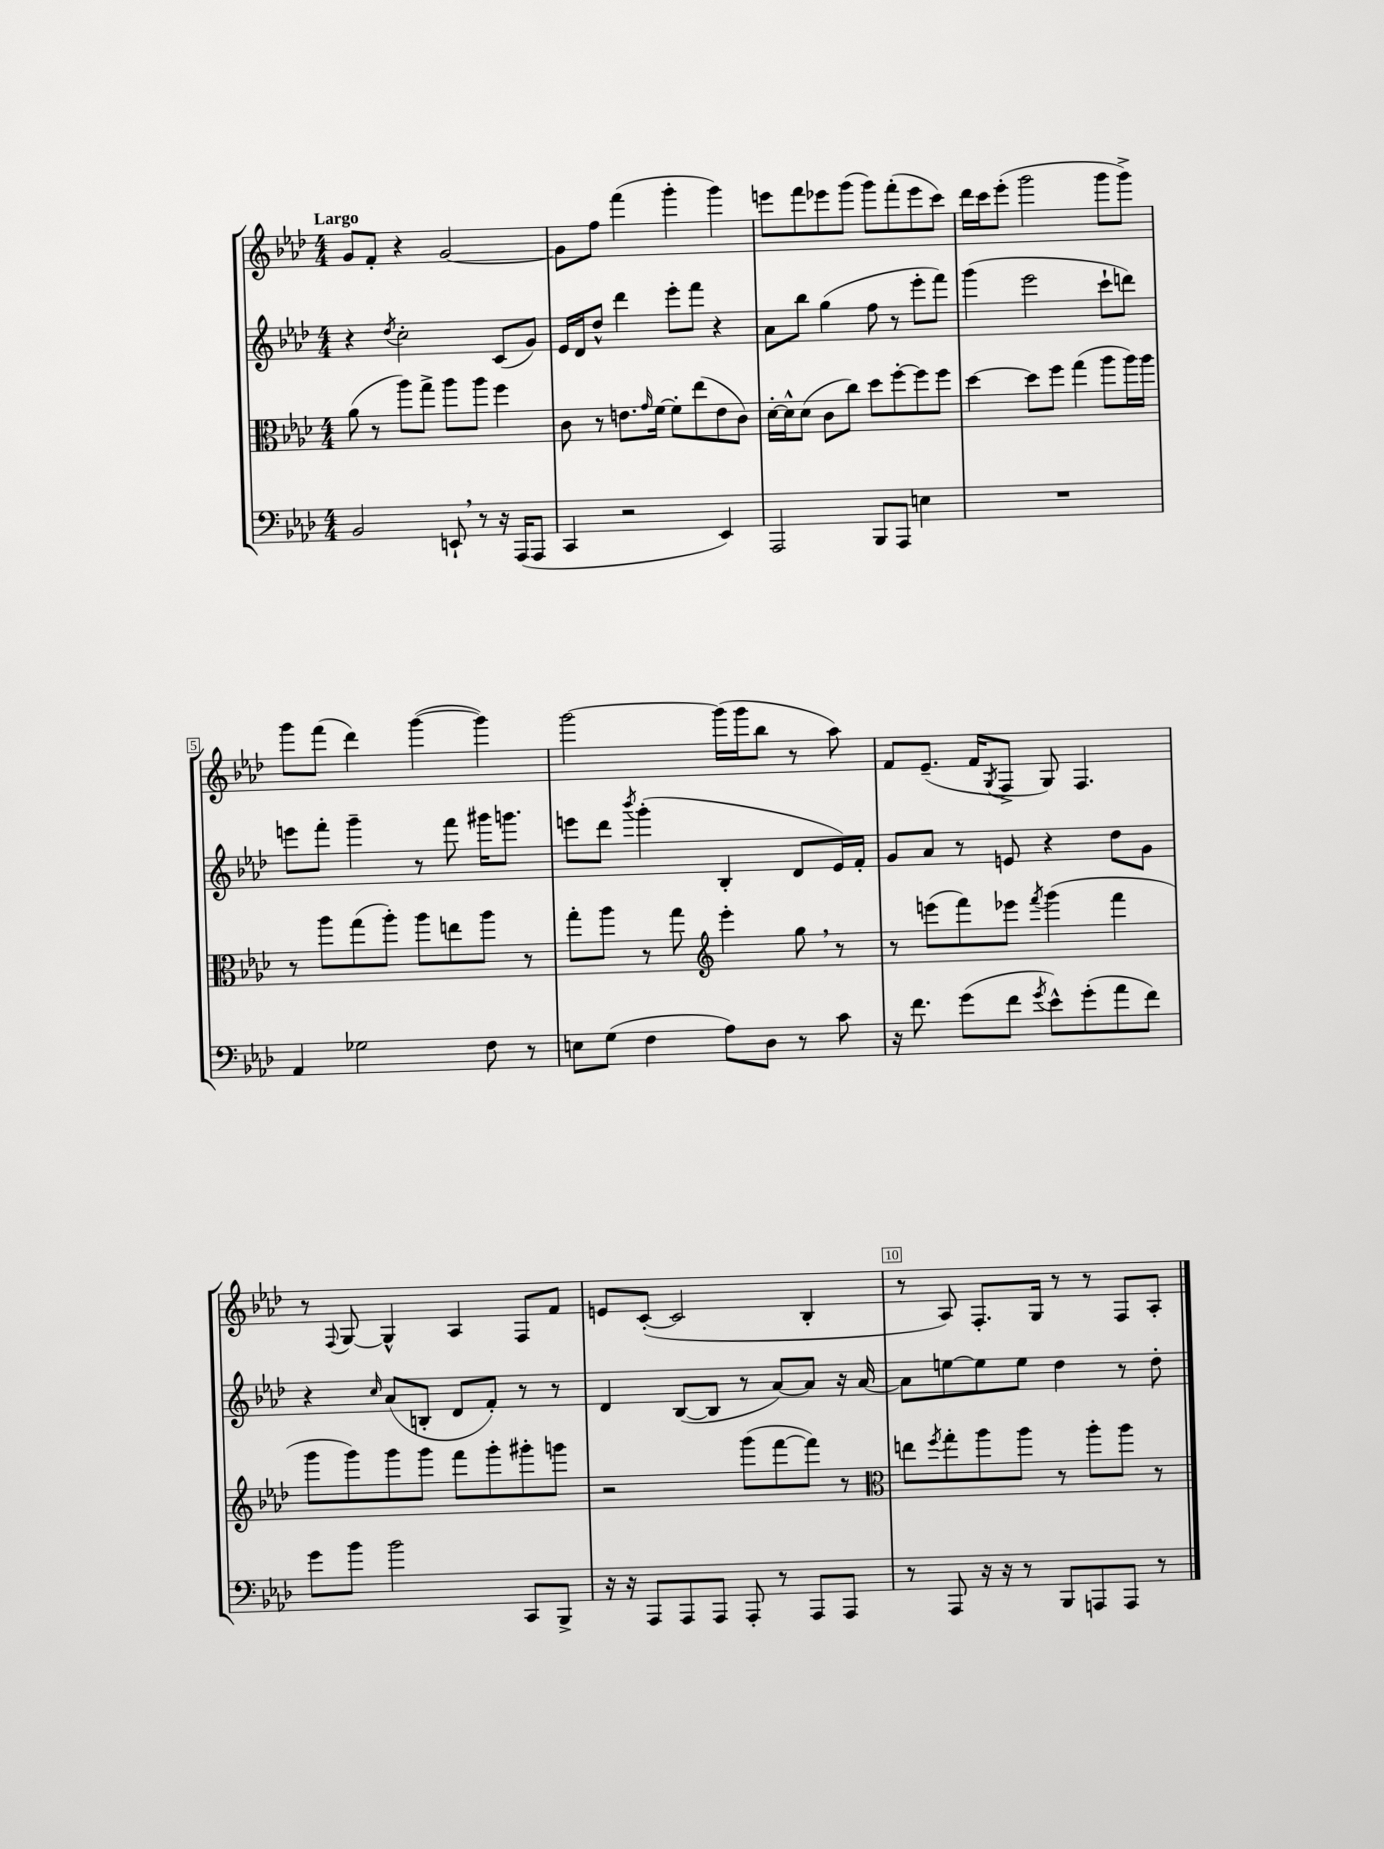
<<
\new StaffGroup <<
\new Staff = "s0" {
    \clef treble \key aes \major \numericTimeSignature \time 4/4 \tempo "Largo"
    g'8 f'8-. r4 g'2~ |
    g'8 f''8 f'''4( g'''4-. g'''4) |
    e'''8 f'''8 ees'''8 g'''8( g'''8) f'''8-.( ees'''8 c'''8) |
    des'''16 c'''16 ees'''8-.( g'''2 g'''8 g'''8->) |
    g'''8 f'''8( des'''4) g'''4~( g'''4) |
    g'''2~ g'''16( g'''16 bes''8 r8 aes''8) |
    f'8 ees'8.--( f'16 \acciaccatura { g8 } f8-> g8) f4. |
    r8 \appoggiatura { f8 } g8~ g4-^ aes4 f8 f'8 |
    e'8 c'8~-.( c'2 bes4-. |
    r8 aes8) f8.-. g16 r8 r8 f8 aes8-. \bar "|." |
}
\new Staff = "s1" {
    \clef treble \key aes \major \numericTimeSignature \time 4/4
    r4 \acciaccatura { des''8 } c''2-. c'8( g'8) |
    ees'16 des'16 des''8-^ des'''4 ees'''8-. f'''8 r4 |
    aes'8 bes''8 g''4( f''8 r8 ees'''8-. f'''8) |
    g'''4( ees'''2 c'''8-! d'''8) |
    e'''8 f'''8-. g'''4-- r8 f'''8 gis'''16 g'''8. |
    e'''8 des'''8 \acciaccatura { bes'''8 } g'''4-.( bes4-. des'8 ees'16) f'16-. |
    g'8 aes'8 r8 e'8 r4 des''8 g'8 |
    r4 \grace { c''16 } aes'8( b8-. des'8 f'8-.) r8 r8 |
    des'4 bes8~( bes8 r8 aes'8~) aes'8 r16 aes'16~ |
    aes'8 e''8~ e''8 e''8 des''4 r8 des''8-. \bar "|." |
}
\new Staff = "s2" {
    \clef alto \key aes \major \numericTimeSignature \time 4/4
    aes'8( r8 aes''8) g''8-> aes''8 aes''8 f''4 |
    c'8 r8 e'8. \grace { g'16 } f'16~ f'8-. ees''8( e'8 c'8) |
    des'16~-. des'16-^ des'8( c'8 c''8) des''8 f''8~-. f''8 f''8 |
    des''4~ des''8 f''8 g''4( aes''8 aes''16) aes''16 |
    r8 aes''8 g''8( aes''8-.) aes''8 e''8 aes''8 r8 |
    g''8-. aes''8 r8 g''8 \clef treble ees'''4-. g''8 \breathe r8 |
    r8 e'''8( f'''8) ees'''8 \acciaccatura { f'''8 } g'''4( f'''4 |
    g'''8 g'''8) g'''8 g'''8 f'''8 g'''8-. gis'''8-. g'''8 |
    r2 g'''8( f'''8~ f'''8) r8 |
    \clef alto e''8 \acciaccatura { f''8 } g''8-. aes''8 aes''8 r8 aes''8-. aes''8 r8 \bar "|." |
}
\new Staff = "s3" {
    \clef bass \key aes \major \numericTimeSignature \time 4/4
    bes,2 e,8-! \breathe r8 r16 aes,,16( aes,,8 |
    c,4 r2 ees,4) |
    aes,,2 bes,,8 aes,,8 e4 |
    R1 |
    aes,4 ges2 f8 r8 |
    e8 g8( f4 aes8) des8 r8 c'8 |
    r16 f'8. g'8( f'8 \acciaccatura { g'8 } ees'8-^) g'8-.( aes'8 f'8) |
    g'8 bes'8 bes'2 c,8 bes,,8-> |
    r16 r16 aes,,8 aes,,8 aes,,8 aes,,8-. r8 aes,,8 aes,,8 |
    r8 aes,,8 r16 r16 r8 bes,,8 a,,8 a,,8 r8 \bar "|." |
}
>>
>>
\layout { \context { \Score \override BarNumber.break-visibility = ##(#f #t #t) barNumberVisibility = #(every-nth-bar-number-visible 5) \override BarNumber.stencil = #(make-stencil-boxer 0.1 0.3 ly:text-interface::print) } }
